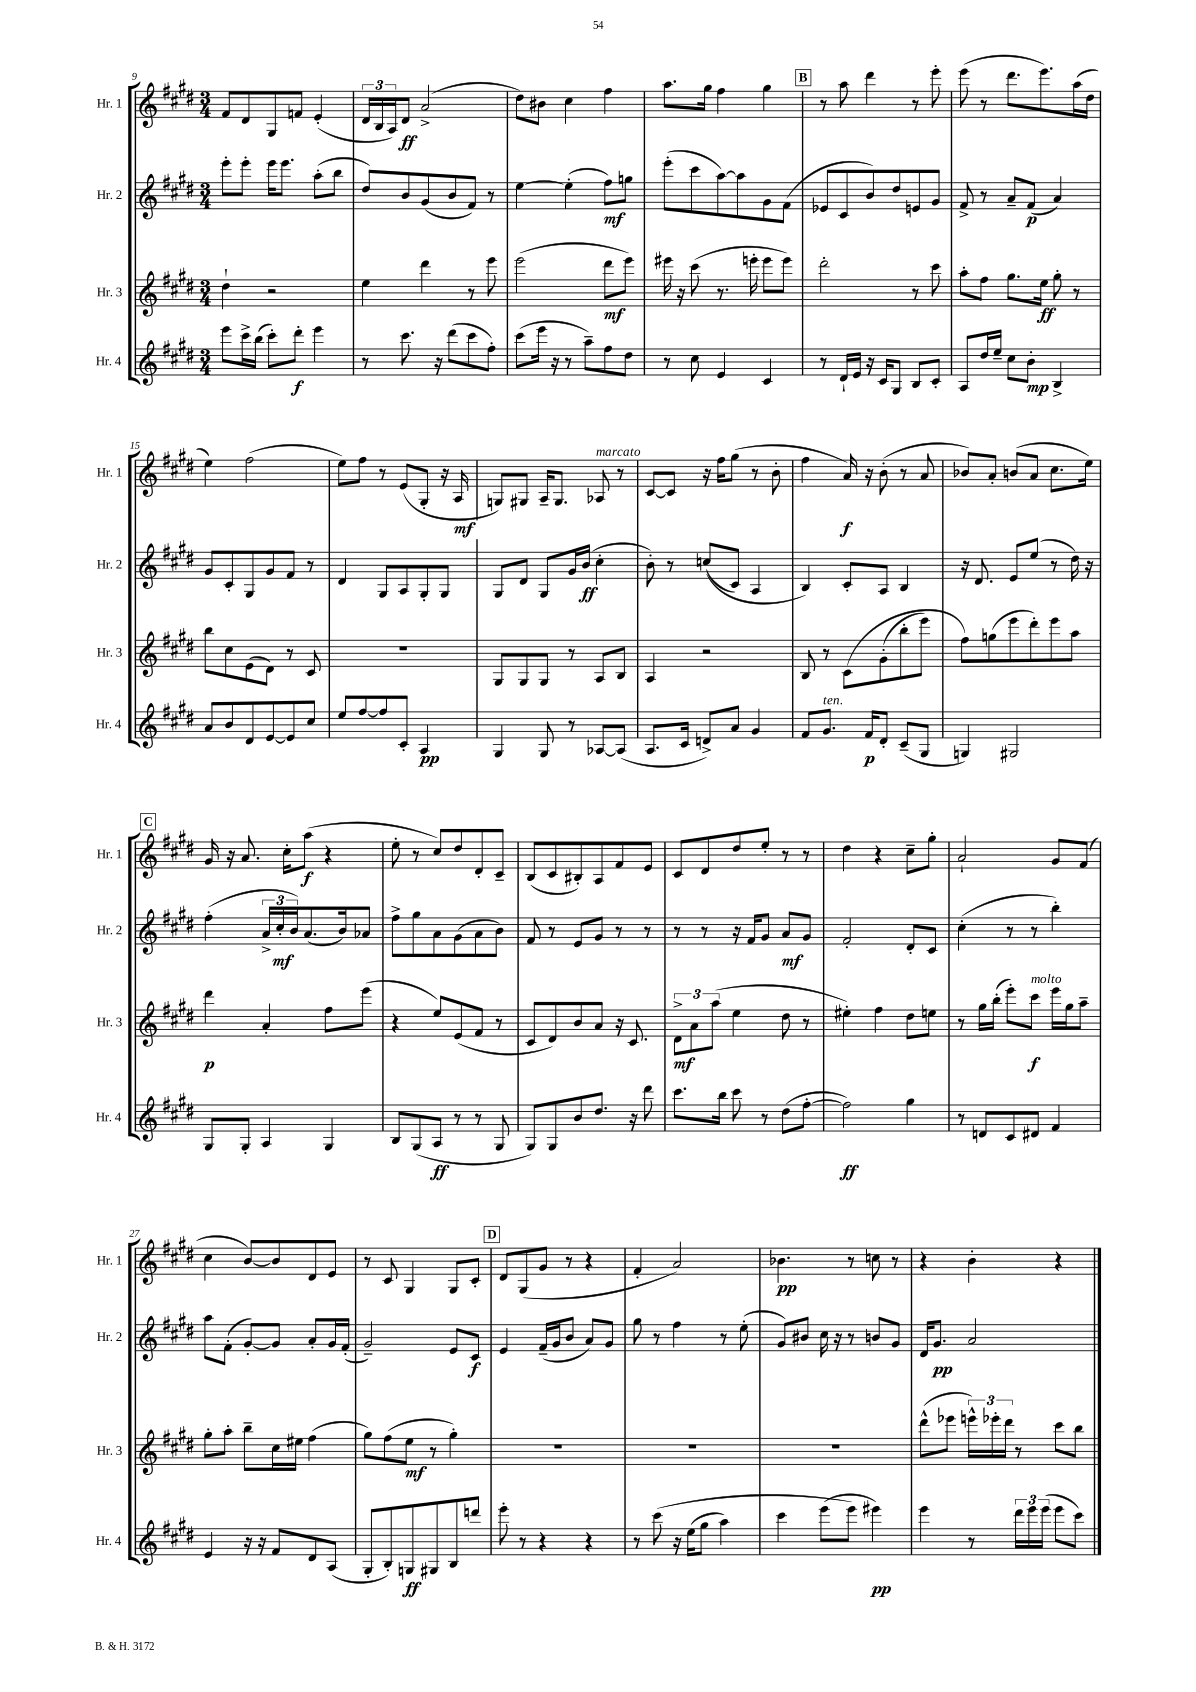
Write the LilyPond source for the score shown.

<<
\new StaffGroup <<
\new Staff = "s0" \with { instrumentName = "Hr. 1" shortInstrumentName = "Hr. 1" } {
    \clef treble \key e \major \numericTimeSignature \time 3/4
    fis'8 dis'8 gis8 f'8 e'4-.( |
    \tuplet 3/2 { dis'16 b16 a16) } dis'8\ff a'2->( |
    dis''8) bis'8 cis''4 fis''4 |
    a''8. gis''16 fis''4 gis''4 |
    \mark \markup { \box "B" } r8 a''8 dis'''4 r8 e'''8-. |
    e'''8( r8 dis'''8. e'''8.) a''16( dis''16 |
    e''4) fis''2( |
    e''8) fis''8 r8 e'8( gis8-. r16 a16\mf |
    g8) gis8 a16-- gis8. aes8^\markup { \italic "marcato" } r8 |
    cis'8~ cis'8 r16 fis''16 gis''8( r8 b'8-. |
    fis''4 a'16\f) r16 b'8-.( r8 a'8 |
    bes'8) a'8-. b'8( a'8 cis''8. e''16) |
    \mark \markup { \box "C" } gis'16 r16 a'8. cis''16-. a''8\f( r4 |
    e''8-. r8 cis''8) dis''8 dis'8-. cis'8-- |
    b8( cis'8 bis8-.) a8 fis'8 e'8 |
    cis'8 dis'8 dis''8 e''8-. r8 r8 |
    dis''4 r4 cis''8-- gis''8-. |
    a'2-! gis'8 fis'8( |
    cis''4 b'8~) b'8 dis'8 e'8 |
    r8 cis'8 gis4 gis8 cis'8-. |
    \mark \markup { \box "D" } dis'8 gis8( gis'8 r8 r4 |
    fis'4-. a'2) |
    bes'4.\pp r8 c''8 r8 |
    r4 b'4-. r4 \bar "|." |
}
\new Staff = "s1" \with { instrumentName = "Hr. 2" shortInstrumentName = "Hr. 2" } {
    \clef treble \key e \major \numericTimeSignature \time 3/4
    e'''8-. e'''8-. e'''16 e'''8. a''8-.( b''8 |
    dis''8) b'8 gis'8( b'8 fis'8) r8 |
    e''4~ e''4-.( fis''8\mf) g''8 |
    e'''8-.( cis'''8 a''8~) a''8 gis'8 fis'8( |
    \mark \markup { \box "B" } ees'8 cis'8 b'8) dis''8 e'8 gis'8 |
    fis'8-> r8 a'8-- fis'8\p( a'4) |
    gis'8 cis'8-. gis8 gis'8 fis'8 r8 |
    dis'4 gis8 a8 gis8-. gis8 |
    gis8 dis'8 gis8 gis'16 b'16\ff( cis''4-. |
    b'8-.) r8 c''8(\( cis'8) a4 |
    b4\) cis'8-. a8 b4 |
    r16 dis'8. e'8 e''8( r8 dis''16) r16 |
    \mark \markup { \box "C" } fis''4-.( \tuplet 3/2 { a'16-> cis''16-.\mf b'16) } a'8.( b'16) aes'8 |
    fis''8-> gis''8 a'8 gis'8( a'8 b'8) |
    fis'8 r8 e'8 gis'8 r8 r8 |
    r8 r8 r16 fis'16 gis'8 a'8\mf gis'8 |
    fis'2-. dis'8-. cis'8 |
    cis''4-.( r8 r8 b''4-.) |
    a''8 fis'8-.( gis'8~-.) gis'8 a'8-. gis'16 fis'16-.( |
    gis'2--) e'8 cis'8\f |
    \mark \markup { \box "D" } e'4 fis'16--( gis'16 b'8 a'8) gis'8 |
    gis''8 r8 fis''4 r8 e''8-.( |
    gis'8) bis'8 cis''16 r16 r8 b'8 gis'8 |
    dis'16 gis'8.\pp a'2 \bar "|." |
}
\new Staff = "s2" \with { instrumentName = "Hr. 3" shortInstrumentName = "Hr. 3" } {
    \clef treble \key e \major \numericTimeSignature \time 3/4
    dis''4-! r2 |
    e''4 dis'''4 r8 e'''8 |
    e'''2( dis'''8\mf e'''8) |
    eis'''16 r16 cis'''8( r8. e'''16-. e'''8 e'''8) |
    \mark \markup { \box "B" } dis'''2-. r8 cis'''8 |
    a''8-. fis''8 gis''8. e''16\ff gis''8-. r8 |
    b''8 cis''8 e'8( dis'8) r8 cis'8 |
    R2. |
    gis8 gis8 gis8 r8 a8 b8 |
    a4 r2 |
    b8 r8 cis'8\( gis'8-.( b''8-. e'''8) |
    fis''8\) g''8( e'''8 dis'''8-.) e'''8 a''8 |
    \mark \markup { \box "C" } dis'''4\p a'4-. fis''8 e'''8( |
    r4 e''8) e'8( fis'8 r8 |
    cis'8 dis'8) b'8 a'8 r16 cis'8. |
    \tuplet 3/2 { dis'8->\mf a'8 a''8( } e''4 dis''8 r8 |
    eis''4-.) fis''4 dis''8 e''8 |
    r8 gis''16 b''16-.( e'''8-.) cis'''8\f^\markup { \italic "molto" } e'''16 gis''16 a''8-- |
    gis''8-. a''8-. b''8-- cis''16 eis''16 fis''4( |
    gis''8) fis''8( e''8\mf r8 gis''4-.) |
    \mark \markup { \box "D" } R2. |
    R2. |
    R2. |
    dis'''8-^( ees'''8 \tuplet 3/2 { e'''16-^) ees'''16-. dis'''16 } r8 cis'''8 b''8 \bar "|." |
}
\new Staff = "s3" \with { instrumentName = "Hr. 4" shortInstrumentName = "Hr. 4" } {
    \clef treble \key e \major \numericTimeSignature \time 3/4
    e'''8 cis'''16-> b''16( cis'''8-.) dis'''8-.\f e'''4 |
    r8 cis'''8. r16 dis'''8( cis'''8 fis''8-.) |
    cis'''8( e'''16 r16 r8 a''8--) fis''8 dis''8 |
    r8 cis''8 e'4 cis'4 |
    \mark \markup { \box "B" } r8 dis'16-! e'16 r16 cis'16 gis8 b8 cis'8-. |
    a8 dis''16 e''16-- cis''8 b'8-.\mp b4-> |
    a'8 b'8 dis'8 e'8~ e'8 cis''8 |
    e''8 fis''8~ fis''8 cis'8-. a4\pp |
    gis4 gis8 r8 aes8~ aes8( |
    a8. cis'16 d'8->) a'8 gis'4 |
    fis'8 gis'8.^\markup { \italic "ten." } fis'16\p dis'8-. cis'8--( gis8 |
    g4) gis2 |
    \mark \markup { \box "C" } gis8 gis8-. a4 gis4 |
    b8 gis8( a8\ff r8 r8 gis8 |
    gis8) gis8 b'8 dis''8. r16 dis'''8 |
    cis'''8. b''16 cis'''8 r8 dis''8( fis''8~-. |
    fis''2\ff) gis''4 |
    r8 d'8 cis'8 dis'8 fis'4 |
    e'4 r16 r16 fis'8 dis'8 a8( |
    gis8-. b8-.) g8\ff gis8 b8 d'''8 |
    \mark \markup { \box "D" } e'''8-. r8 r4 r4 |
    r8 cis'''8\( r16 e''16( gis''8 a''4) |
    cis'''4 e'''8( e'''8\) eis'''4\pp) |
    e'''4 r8 \tuplet 3/2 { dis'''16 e'''16 e'''16( } e'''8 cis'''8) \bar "|." |
}
>>
>>
\layout { \context { \Score currentBarNumber = #9 } }
